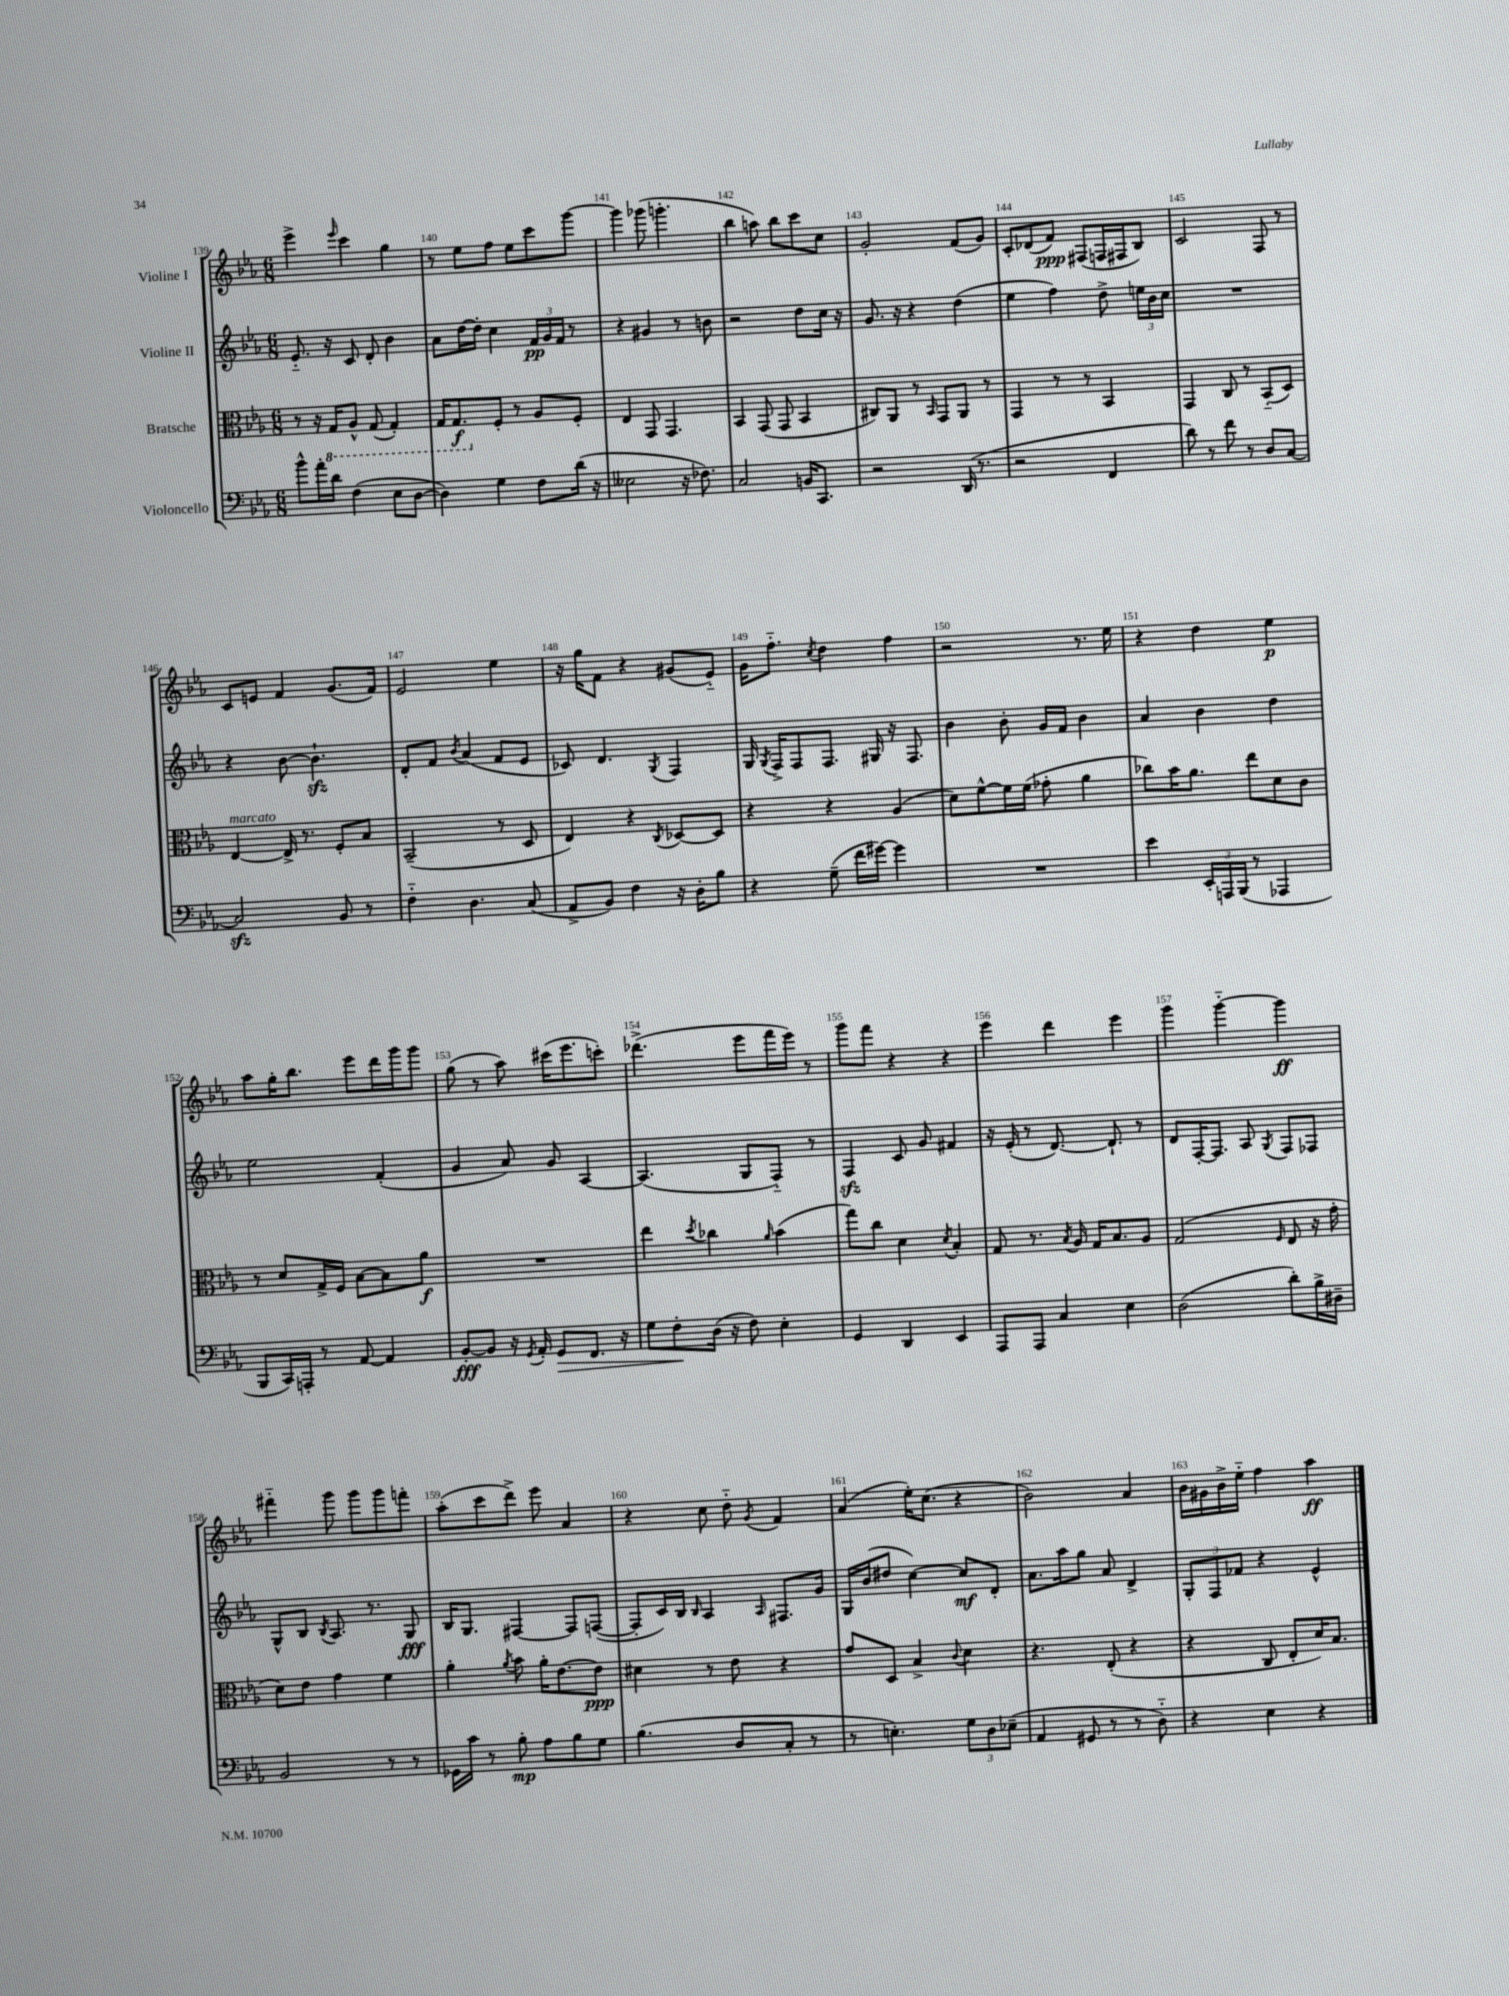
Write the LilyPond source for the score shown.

<<
\new StaffGroup <<
\new Staff = "s0" \with { instrumentName = "Violine I" } {
    \clef treble \key ees \major \numericTimeSignature \time 6/8
    \autoBeamOff ees'''4-> \grace { ees'''16 } c'''4 g''4 |
    r8 ees''8[ f''8] ees''8[ c'''8 g'''8]~ |
    g'''4 ges'''8( g'''4.-. |
    bes''4 a''8) bes''8[ c'''8 c''8] |
    g'2-. f'8[( g'8]) |
    c'8[-. des'8( f'8]\ppp) fis8[( f16 fis16 bes8]) |
    c'2 f8 r8 |
    c'8[ e'8] f'4 g'8.[( f'16]) |
    ees'2 ees''4 |
    r16 g''16[ f'8] r4 gis'8[( ees'8]-_) |
    g'16[ f''8.]-_ \acciaccatura { c''8 } d''4 f''4 |
    r2 r8. ees''16 |
    r4 d''4 ees''4\p |
    aes''8[ g''16-. bes''8.] ees'''8[ d'''16 g'''16 g'''8] |
    g''8( r8 aes''8) cis'''16[( ees'''8. c'''8]-.) |
    des'''4.->( ees'''8[ f'''16 ees'''16]) r8 |
    g'''8[ f'''8] r4 r4 |
    ees'''4 d'''4 ees'''4 |
    g'''4 g'''4~-_ g'''4\ff |
    fis'''4-_ g'''8 g'''8[ g'''8 f'''8]-. |
    aes''8[-.( c'''8 d'''8]->) ees'''8 aes'4 |
    r4 c''8 d''8-_ \acciaccatura { g'8 } f'4 |
    aes'4( ees''16[-.) c''8.]( r4 |
    bes'2) aes'4 |
    bes'16[ gis'16 bes'16-> ees''16]-_ f''4 aes''4\ff \bar "|." |
}
\new Staff = "s1" \with { instrumentName = "Violine II" } {
    \clef treble \key ees \major \numericTimeSignature \time 6/8
    \autoBeamOff ees'8.-_ r16 c'8 d'8-. bes'4 |
    aes'8[ d''16~ d''16]-. c''4 \tuplet 3/2 { f'16[\pp g'16 f'16] } r8 |
    r4 gis'4 r8 b'8 |
    r2 d''8[ c''16] r16 |
    g'8. r16 r4 d''4( |
    ees''4 f''4) d''8-> \tuplet 3/2 { e''16[ bes'16 c''16] } |
    R2. |
    r4 bes'8~ bes'4.-!\sfz |
    d'8[-. f'8] \acciaccatura { bes'8 } aes'4( f'8[ ees'8] |
    ces'8) d'4. \acciaccatura { g8 } f4 |
    g16 \acciaccatura { g8 } f16[-> f8 f8.] gis16 r16 f8. |
    bes'4 bes'8-. g'16[ f'16] bes'4 |
    aes'4 bes'4 d''4 |
    ees''2 f'4-.( |
    g'4 aes'8) g'8 aes4~ |
    aes4.( g8[ f8]-_) r8 |
    f4\sfz c'8 g'8 fis'4 |
    r16 ees'16-.( r8 d'8.~) d'8.-! r8 |
    d'8[ f16~-. f8.] aes8 \acciaccatura { g8 } f8[ fes8] |
    g8[-^ bes8] \acciaccatura { bes8 } aes8. r8. g8\fff |
    bes16[ g8.] fis4~ fis8[ f8]~( |
    f8[-. c'16) bes16] \grace { bes16 } aes4 \grace { aes16 } fis8.[ g'16] |
    g16[ bes'16( dis''8] c''4~) c''8[\mf d'8]-. |
    aes'8.[ aes''16 g''8] aes'8 d'4-> |
    \tuplet 3/2 { g8[-. f8 fes'8] } r4 ees'4-^ \bar "|." |
}
\new Staff = "s2" \with { instrumentName = "Bratsche" } {
    \clef alto \key ees \major \numericTimeSignature \time 6/8
    \autoBeamOff r8 r16 \ottava #-1 g,16[ aes,8]-^ g,8( g,4-.) |
    g,16[ g,8.\f \ottava #0 f8]-. r8 aes8[ f8]-. |
    ees4 g,8 g,4. |
    bes,4 g,8( g,8 bes,4 |
    cis8[) aes,8] r8 \grace { bes,16 } g,8[ aes,8] r8 |
    g,4 r8 r8 bes,4 |
    g,4 c8 r8 bes,8[-_( d8]) |
    ees4~^\markup { \italic "marcato" } ees16-> r8. f8[-. bes8] |
    bes,2--( r8 d8 |
    ees4) r4 \acciaccatura { c8 } des8[~ des8] |
    r4 r4 aes4( |
    d'8[) f'8~-^ f'16 f'16]( ges'8-. aes'4 |
    ces''8[) bes'16 aes'8.] ees''8[ d'8 c'8] |
    r8 d'8[ g16-> f16] bes8[~ bes8 aes'8]\f |
    R2. |
    ees''4 \acciaccatura { d''8 } ces''4 \grace { aes'16 } bes'4( |
    g''8[) c''8] d'4 \acciaccatura { d'8 } bes4-. |
    g8 r8. \acciaccatura { bes8 } aes16 g16[ bes8. aes8] |
    g2( \grace { f16 } ees8 r16 g'16-. |
    d'8[) ees'8] g'4 f'4 |
    aes'4-. \acciaccatura { aes'8 } bes'8 aes'16[-. ees'8.~ ees'8]\ppp |
    dis'4 r8 ees'8 r4 |
    g'8[ d8] bes4-> \appoggiatura { c'8 } d'4 |
    r4. ees8-.( r4 |
    r4 c8 ees8[-. d'16) bes8.] \bar "|." |
}
\new Staff = "s3" \with { instrumentName = "Violoncello" } {
    \clef bass \key ees \major \numericTimeSignature \time 6/8
    \autoBeamOff bes'8[-^ aes'16-. d'16] f4( ees8[ d8]~ |
    d4) g4 f8[ d'16]( r16 |
    eeses2 r16 fes8.) |
    c2 b,16[ c,8.] |
    r2 d,16( r8. |
    r2 f,4 |
    d'8) r8 f'8 r8 d8[ c8]~ |
    c2\sfz bes,8 r8 |
    f4-_ d4. c8( |
    aes,8[-> bes,8]) f4 r16 d16[-. bes8] |
    r4 g8--( f'16[ gis'16]~) gis'4 |
    R2. |
    ees'4 \tuplet 3/2 { ees,16[-. a,,16 bes,,16]( } r8 aes,,4 |
    bes,,8[ c,16) a,,16]-. r8 aes,8~ aes,4 |
    bes,8[~-.\fff bes,8] r16 \acciaccatura { g,8 } aes,16-. g,8[\> f,8.] r16 |
    g8[ f8-.\! d16]( r16 f8) ees4-. |
    g,4 d,4 ees,4 |
    aes,,8[ aes,,8] c4 ees4 |
    d2( d'8[-.) bes16-> dis16]-- |
    bes,2 r8 r8 |
    ges,16[ c'16] r8 bes8-.\mp aes8[ bes8 g8] |
    bes4.( d8[ c8]-. r8 |
    r8 e4.-.) \tuplet 3/2 { g8[ d8 ees8]--( } |
    aes,4 gis,8 r8 r8 d8-_) |
    r4 ees4 r4 \bar "|." |
}
>>
>>
\layout { \context { \Score currentBarNumber = #139 \override BarNumber.break-visibility = ##(#f #t #t) barNumberVisibility = #all-bar-numbers-visible } }
